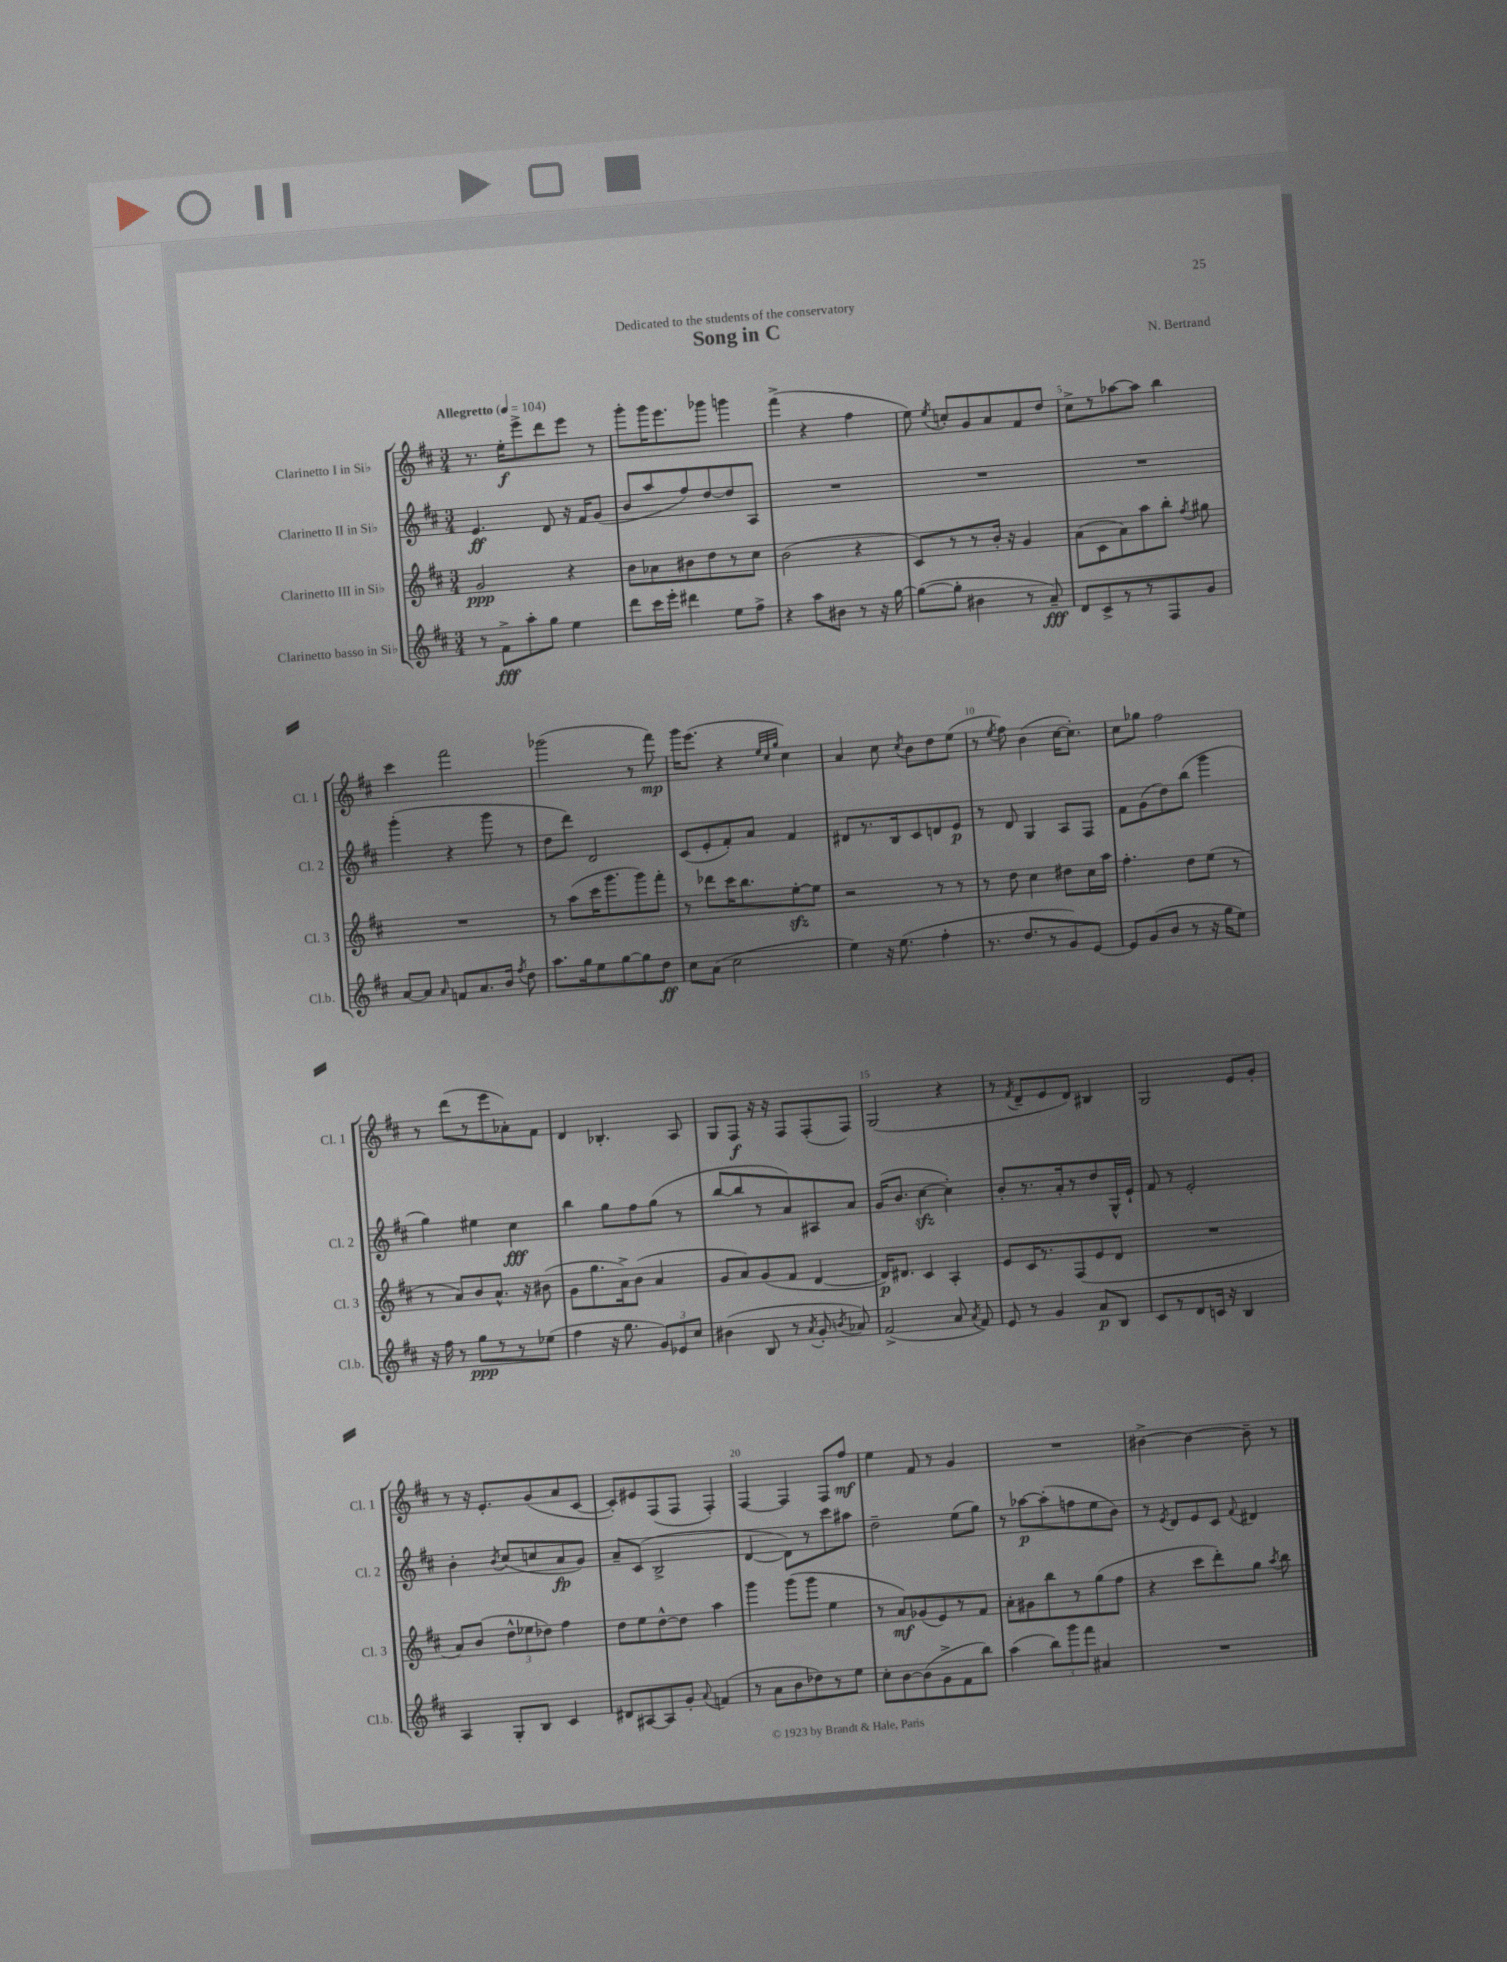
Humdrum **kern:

**kern	**kern	**kern	**kern
*staff4	*staff3	*staff2	*staff1
*clefG2	*clefG2	*clefG2	*clefG2
*k[f#c#]	*k[f#c#]	*k[f#c#]	*k[f#c#]
*M3/4	*M3/4	*M3/4	*M3/4
*MM104	*MM104	*MM104	*MM104
8r	2g	4.e	8.r
8f#^	.	.	.
.	.	.	16ee'
8aa'	.	.	8eee^
8gg	.	8d	8ddd
4ee	4r	16r	8eee
.	.	16f#	.
.	.	(8g	8r
=	=	=	=
8ddd	8b	8b	8ggg'
16ccc#	8a-	8aa	16ggg
16eee'	.	.	8.eee
4ddd#	8b#	8ff#)	.
.	8dd	[8dd	8ggg-
8ee	8r	8dd]	4ggg
8ff#^	8cc#	8A	.
=	=	=	=
4r	(2b	2.r	(4fff#^
8aa	.	.	4r
8b#	.	.	.
8r	4r	.	4ff#
16r	.	.	.
[16gg	.	.	.
=	=	=	=
(8gg_	8c#)	2.r	8ee)
.	.	.	8qee
8gg']	8r	.	8cc'
4b#	8r	.	8g
.	16b'	.	8a
.	16r	.	.
8r	4g	.	8f#
8a~)	.	.	8dd
=	=	=	=
8d	(8a	2.r	8cc#^
8c#^	8c#	.	8r
8r	8a)	.	[8aa-
8r	8aa	.	8aa-]
8F#	8bb'	.	4bb
.	8qff#	.	.
8g	8gg#	.	.
=	=	=	=
[8a	2.r	(4ggg'	4ccc#
8a]	.	.	.
16qqa	.	.	.
8f	.	4r	2fff#
8.a	.	.	.
.	.	8ggg	.
16b	.	.	.
8qff#	.	.	.
8dd	.	8r	.
=	=	=	=
8.aa	8r	8dd	(2ggg-
.	(8aa	8ddd)	.
16gg	.	.	.
8ee	16ccc#	2d	.
.	8.ggg	.	.
[8gg	.	.	.
8gg]	8ggg)	.	8r
8dd	8fff#'	.	8fff#)
=	=	=	=
8cc#	8r	(8c#	16ggg
.	.	.	(8.eee
(8a	8ddd-	8e'	.
2cc#	16ccc#	8f#')	4r
.	8.bb	.	.
.	.	8a	.
.	.	.	32qqee
.	.	.	32qqcc#
.	.	.	32qqgg
.	[8ee'	4f#	4cc#)
.	8ee]	.	.
=	=	=	=
4ee)	2r	8d#	4a
.	.	8.r	.
16r	.	.	8cc#
(8.ee	.	16B	.
.	.	.	8qcc#
.	.	8c#	8b
4ff#'	8r	8d	8dd
.	8r	8e	(8ee
=	=	=	=
8.r	8r	8r	8r
.	.	.	8qee
.	8dd	8d	8ff#)
8.dd	.	.	.
.	4cc#	4G	(4b
8r	.	.	.
8g)	8dd#	8A	[16cc#
.	.	.	8.cc#'])
[8e	16cc#	8F#	.
.	16aa	.	.
=	=	=	=
8e]	4.ff#'	8f#	8cc#
(8g	.	(8g	8gg-
8b	.	8dd)	2ff#
8r	8dd	(8bb	.
16r	(8ee	4ggg	.
16gg	.	.	.
8ee)	8r	.	.
=	=	=	=
16r	8r	4gg)	8r
16ff#	.	.	.
8r	8a)	.	(8ddd
8gg	8b	4ee#	8r
8r	8.a^^	.	8eee
8r	.	4cc#	8a-')
.	16r	.	.
(8ee-	(8b#	.	8f#
=	=	=	=
4ff#	8g	4bb	4d
.	8.gg	.	.
16r	.	8gg	4.B-'
8.gg	16a^)	.	.
.	(8b	8ff#	.
12g)	4a	(8gg	.
12e-	.	.	.
.	.	8r	8A
12cc#	.	.	.
=	=	=	=
(4b#	8g	[8bb	8G
.	8a)	8bb]	8F#
8B	(8g	8r	16r
.	.	.	16r
8r	8f#	8a)	8F#
8qa	.	.	.
8g'	[4d	8A#	(8F#'
8qb	.	.	.
8a-)	.	8a	8F#)
=	=	=	=
(2f#^	16d])	(16g	(2G
.	8.d#	8.b	.
.	4c#	[4cc#	.
8a	4A'	4cc#'])	4r
8qa	.	.	.
8f#)	.	.	.
=	=	=	=
8e	8e	8b'	8r
.	.	.	8qf#
8r	16c#	8.r	8d~
.	8.r	.	.
4g	.	.	8e
.	.	16a'	.
.	(8F#	8r	8d)
8a	8e	8dd	4B#
8B	8d	16G^^	.
.	.	16e`	.
=	=	=	=
8c#	2.r	8f#	2G
8r	.	8r	.
8d	.	2e'	.
16c	.	.	.
16r	.	.	.
4B	.	.	8e
.	.	.	8g'
=	=	=	=
4A	8a)	4b'	8r
.	(8b	.	16r
.	.	.	8.e'
.	.	8qb	.
8G'	12dd^^	(8cc#	.
.	12ee-	.	.
8B	.	8cc	(8g
.	12dd-)	.	.
4c#	4ff#	8a	8a
.	.	8g)	[8c#
=	=	=	=
8d#	8dd	8a~	8c#'])
[8A#	8ee	(8c#	8e#
8A#]	[8dd^^	2B^	(8F#
8g'	8dd]	.	8F#
8qqa	.	.	.
(4f	4aa	.	4F#')
=	=	=	=
8r	4ggg	[4d	[4F#
8a	.	.	.
8b	(8ggg	8d])	4F#]
8dd-)	8ggg	8r	.
8r	4ee	8ccc#	8F#
8ee	.	8aa#	8ff#
=	=	=	=
8cc#'	8r	2dd~	4ee
[8b	8a)	.	.
(8b]	(8g-	.	8f#
8g^	8e)	.	8r
8f#	8r	(8ee	4g
8bb)	8f#	8gg)	.
=	=	=	=
(4aa	8a'	8r	2.r
.	8g#	[8aa-	.
12bb)	8bb	(8aa-']	.
12ggg	.	.	.
.	8r	8ff	.
12fff#	.	.	.
4a#	(8gg	8ee	.
.	8ff#	8b)	.
=	=	=	=
2.r	4r	8r	[4b#^
.	.	8qe	.
.	.	8d	.
.	8ccc#	8e	4b#_
.	8ddd')	8c#	.
.	.	8qqf#	.
.	8gg	4d#	8b#~]
.	8qaa	.	.
.	8bb	.	8r
==	==	==	==
*-	*-	*-	*-
